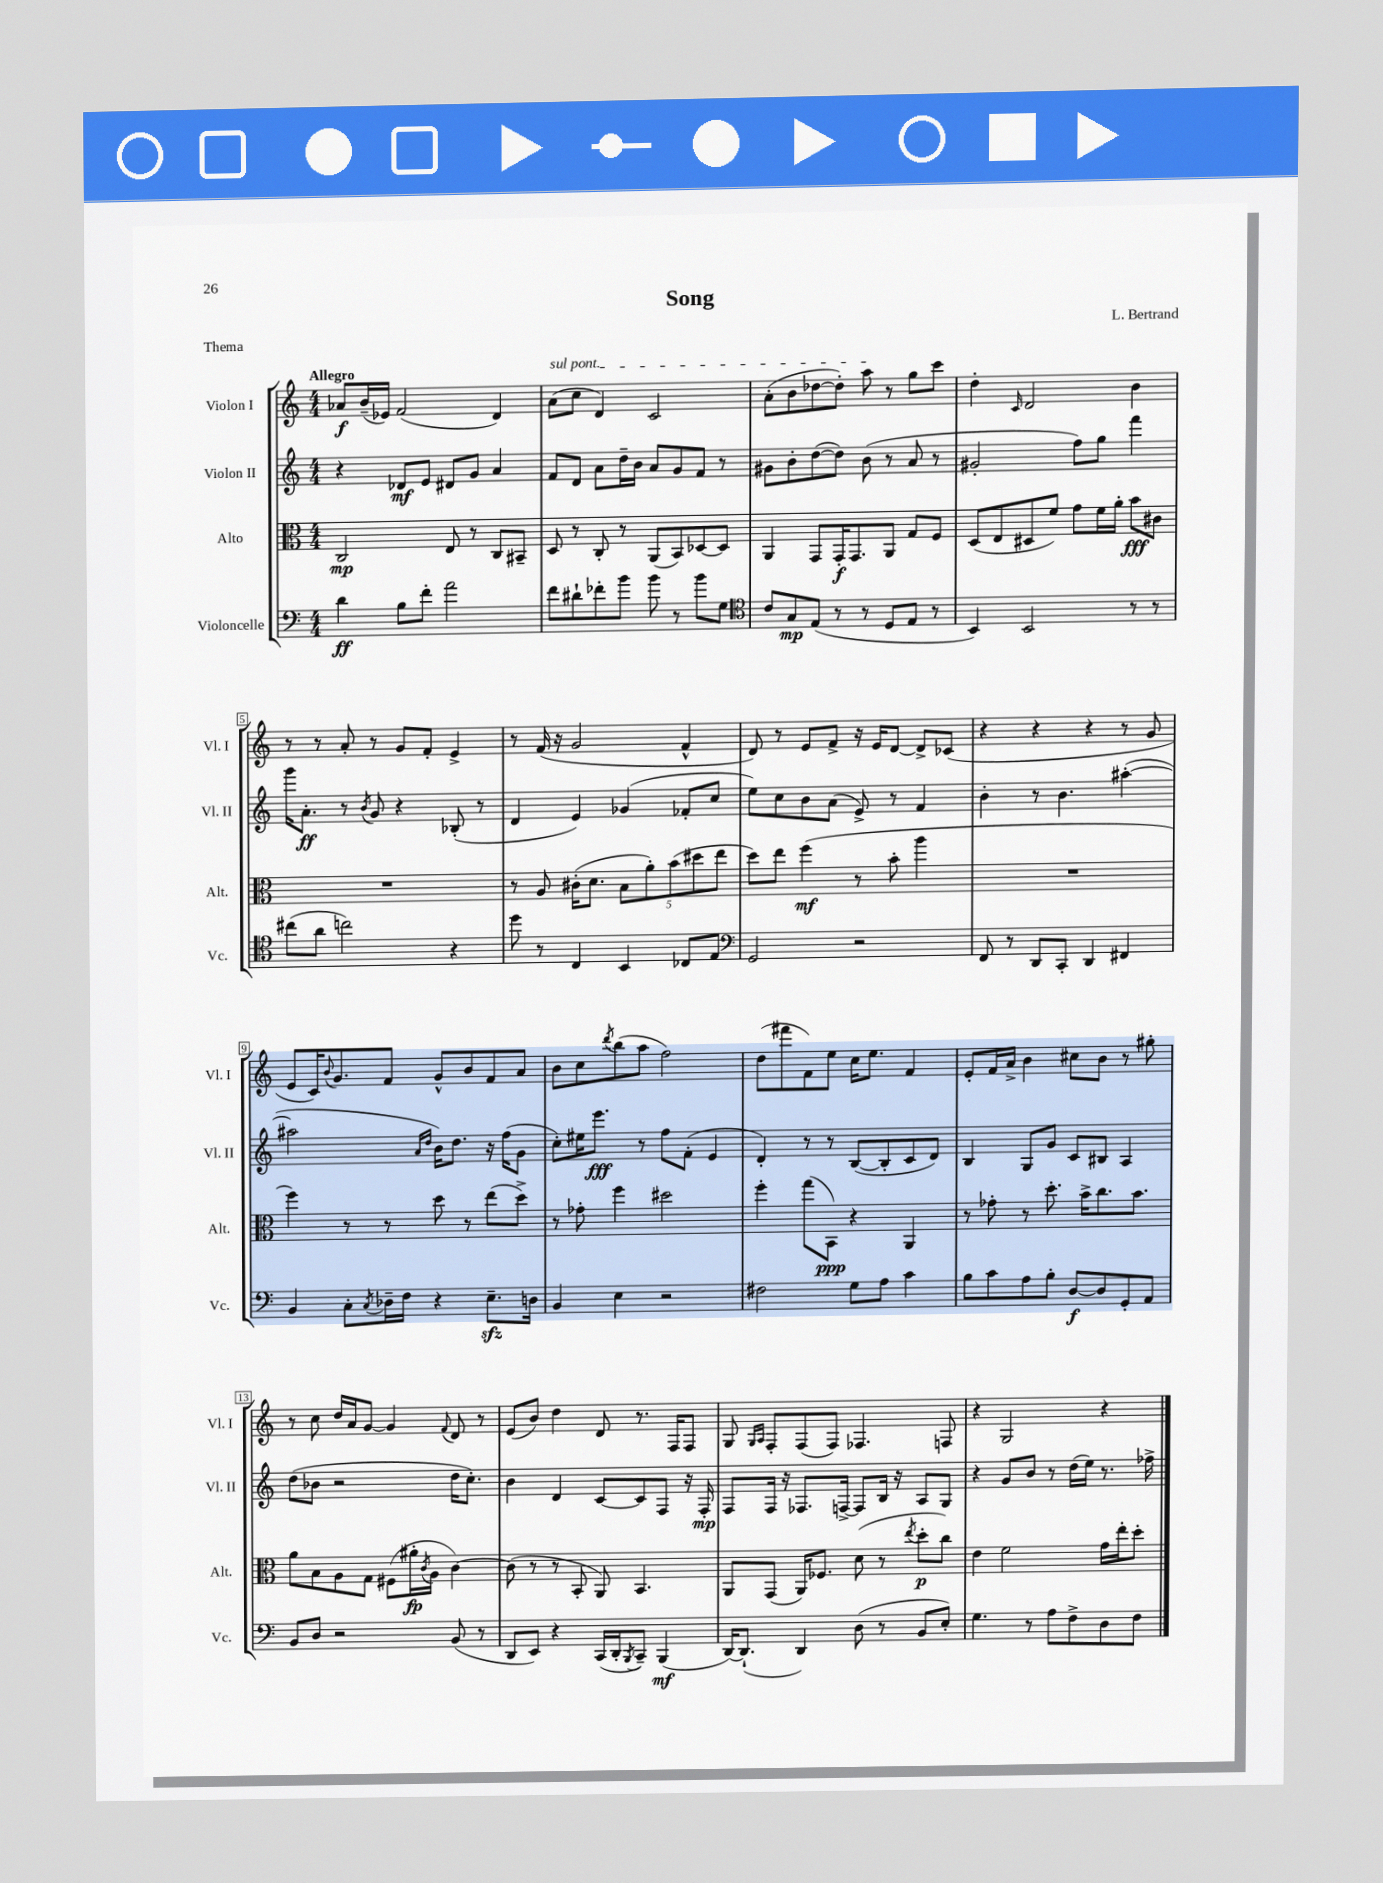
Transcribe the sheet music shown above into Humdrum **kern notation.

**kern	**dynam	**kern	**dynam	**kern	**dynam	**kern	**dynam
*part4	*part4	*part3	*part3	*part2	*part2	*part1	*part1
*staff4	*staff4	*staff3	*staff3	*staff2	*staff2	*staff1	*staff1
*I"Violoncelle	*	*I"Alto	*	*I"Violon II	*	*I"Violon I	*
*I'Vc.	*	*I'Alt.	*	*I'Vl. II	*	*I'Vl. I	*
*clefF4	*	*clefC3	*	*clefG2	*	*clefG2	*
*k[]	*	*k[]	*	*k[]	*	*k[]	*
*M4/4	*	*M4/4	*	*M4/4	*	*M4/4	*
=1	=1	=1	=1	=1	=1	=1	=1
!	!	!	!	!	!	!LO:TX:a:B:t=Allegro	!
4d\	ff	2C/	mp	4r	.	8a-X/L	f
.	.	.	.	.	.	(16b~/L	.
.	.	.	.	.	.	16e-X/JJ)	.
8B\L	.	.	.	8d-X/L	mf	(2f/	.
8f'\J	.	.	.	8e/J	.	.	.
2a\	.	8E/	.	8d#X/L	.	.	.
.	.	8r	.	8g/J	.	.	.
.	.	8C/L	.	4a/	.	4d/)	.
.	.	8BB#X~/J	.	.	.	.	.
=2	=2	=2	=2	=2	=2	=2	=2
!	!	!	!	!	!	!LO:TX:a:i:t=sul pont.	!
8f\L	.	8D/	.	8f/L	.	(8a\L	.
8d#X`\	.	8r	.	8d/J	.	8cc\J	.
8f-X'\	.	8C'/	.	8a\L	.	4d/)	.
8b\J	.	8r	.	16dd~\L	.	.	.
.	.	.	.	16b\JJ	.	.	.
8b\	.	(8AA/L	.	8a/L	.	2c/	.
8r	.	8BB/)	.	8g/	.	.	.
8b\L	.	[8D-X/	.	8f/J	.	.	.
8G\J	.	8D-/J]	.	8r	.	.	.
=3	=3	=3	=3	=3	=3	=3	=3
*clefC4	*	*	*	*	*	*	*
8c/L	.	4AA/	.	8g#X\L	.	(8a'\L	.
8G/	mp	.	.	8b'\	.	8b\	.
(8E/J	.	8GG/L	.	([8dd\	.	[8dd-X\	.
8r	.	16GG'/K	f	8dd\J])	.	8dd-'\J])	.
.	.	8.GG/	.	.	.	.	.
8r	.	.	.	(8b\	.	8aa\	.
8D/L	.	8AA/J	.	8r	.	8r	.
8E/J	.	8G/L	.	8a/	.	8gg\L	.
8r	.	8F/J	.	8r	.	8ccc\J	.
=4	=4	=4	=4	=4	=4	=4	=4
4BB/)	.	(8D/L	.	2g#X'/	.	4dd'\	.
.	.	8E/	.	.	.	.	.
.	.	.	.	.	.	16qqc/	.
2BB/	.	8D#X/	.	.	.	2d/	.
.	.	8f/J)	.	.	.	.	.
.	.	8g\L	.	8ff\L)	.	.	.
.	.	16f\L	.	8gg\J	.	.	.
.	.	16a'\JJ	.	.	.	.	.
8r	.	8b\L	fff	4fff\	.	4b\	.
8r	.	8c#X\J	.	.	.	.	.
!!LO:LB:g=z
=5	=5	=5	=5	=5	=5	=5	=5
(8cc#X\L	.	1r	.	16ggg\KL	.	8r	.
.	.	.	.	8.a'\J	ff	.	.
8a\J	.	.	.	.	.	8r	.
2ccn\)	.	.	.	8r	.	8a'/	.
.	.	.	.	8qb/	.	.	.
.	.	.	.	8g/	.	8r	.
.	.	.	.	4r	.	8g/L	.
.	.	.	.	.	.	8f'/J	.
4r	.	.	.	(8B-X'/	.	4e^/	.
.	.	.	.	8r	.	.	.
=6	=6	=6	=6	=6	=6	=6	=6
8dd\	.	8r	.	4d/	.	8r	.
8r	.	8A/	.	.	.	(16f/	.
.	.	.	.	.	.	16r	.
4C/	.	(16c#X'\KL	.	4e/)	.	2g/	.
.	.	8.d\J	.	.	.	.	.
4BB/	.	10B\L	.	(4g-X/	.	.	.
.	.	10a'\)	.	.	.	.	.
.	.	(10b\	.	.	.	.	.
8C-X/L	.	.	.	8f-X'/L	.	4f^^/	.
.	.	10dd#X\	.	.	.	.	.
8E/J	.	.	.	8cc/J	.	.	.
.	.	10ee\J	.	.	.	.	.
=7	=7	=7	=7	=7	=7	=7	=7
*clefF4	*	*	*	*	*	*	*
2GG/	.	8dd\L)	.	8ee\L)	.	8d/)	.
.	.	8ee\J	.	8cc\	.	8r	.
.	.	(4ff\	mf	8b\	.	8e/L	.
.	.	.	.	(8a\J	.	8f^/J	.
2r	.	8r	.	8e^/)	.	16r	.
.	.	.	.	.	.	16e/KL	.
.	.	8b'\	.	8r	.	[8d/J	.
.	.	4aa\	.	4f/	.	8d^/L]	.
.	.	.	.	.	.	(8c-X/J	.
=8	=8	=8	=8	=8	=8	=8	=8
8FF/	.	1r	.	4b'\	.	4r	.
8r	.	.	.	.	.	.	.
8DD/L	.	.	.	8r	.	4r	.
8CC'/J	.	.	.	4.b\	.	.	.
4DD/	.	.	.	.	.	4r	.
4FF#X/	.	.	.	([4aa#X'\	.	8r	.
.	.	.	.	.	.	8g/	.
!!LO:LB:g=z
=9	=9	=9	=9	=9	=9	=9	=9
4BB/	.	4ff\)	.	2aa#X\]	.	8e/L	.
.	.	.	.	.	.	16c/K)	.
.	.	.	.	.	.	8qqb/	.
.	.	.	.	.	.	8.g/	.
8C'\L	.	8r	.	.	.	.	.
8qC/	.	.	.	.	.	.	.
16D-X~\L	.	8r	.	.	.	8f/J	.
16F\JJ	.	.	.	.	.	.	.
.	.	.	.	16qqa/LL	.	.	.
.	.	.	.	16qqdd/JJ	.	.	.
4r	.	8dd\	.	16b\KL)	.	8g^^/L	.
.	.	.	.	8.dd\J	.	.	.
.	.	8r	.	.	.	8b/	.
8.Ezz~\L	.	(8ee\L	.	16r	.	8f/	.
.	.	.	.	(16ff\KL	.	.	.
.	.	8dd^\J)	.	8g\J	.	8a/J	.
16Dn\Jk	.	.	.	.	.	.	.
=10	=10	=10	=10	=10	=10	=10	=10
4BB/	.	8r	.	8cc'\L)	.	8b\L	.
.	.	8g-X'\	.	16ee#X\K	.	8cc\	.
.	.	.	.	8.eee\J	fff	.	.
.	.	.	.	.	.	8qddd/	.
4E\	.	4ff\	.	.	.	(8bb\	.
.	.	.	.	8r	.	8aa\J	.
2r	.	2dd#X\	.	8ff\L	.	2ff\)	.
.	.	.	.	(8f'\J	.	.	.
.	.	.	.	4e/	.	.	.
=11	=11	=11	=11	=11	=11	=11	=11
2F#X\	.	4ff'\	.	4d'/)	.	(8dd\L	.
.	.	.	.	.	.	8fff#X\	.
.	.	(8gg\L	.	8r	.	8f\)	.
.	.	8BB\J)	ppp	8r	.	8ee\J	.
8G\L	.	4r	.	([8B/L	.	16cc\KL	.
.	.	.	.	.	.	8.ee\J	.
8A\J	.	.	.	8B'/]	.	.	.
4c\	.	4AA/	.	8c/	.	4f/	.
.	.	.	.	8d/J)	.	.	.
=12	=12	=12	=12	=12	=12	=12	=12
8B\L	.	8r	.	4B/	.	8e'/L	.
8c\	.	8g-X'\	.	.	.	16f/L	.
.	.	.	.	.	.	16a^/JJ	.
8A\	.	8r	.	8G/L	.	4b\	.
8B'\J	.	8.dd'\	.	8g/J	.	.	.
[8D/L	f	.	.	8c/L	.	8cc#X\L	.
.	.	16b^\KL	.	.	.	.	.
8D/]	.	8.cc\	.	8B#X/J	.	8b\J	.
8GG'/	.	.	.	4A/	.	8r	.
.	.	8.b\J	.	.	.	.	.
8AA/J	.	.	.	.	.	8gg#X'\	.
!!LO:LB:g=z
=13	=13	=13	=13	=13	=13	=13	=13
8BB/L	.	8a\L	.	(8dd\L	.	8r	.
8D/J	.	8B\	.	8b-X\J	.	8cc\	.
2r	.	8A\	.	2r	.	16dd/LL	.
.	.	.	.	.	.	16a/J	.
.	.	8G\J	.	.	.	[8g/J	.
.	.	(8F#X\L	.	.	.	4g/]	.
.	.	16a#X'\L	fp	.	.	.	.
.	.	8qc/	.	.	.	.	.
.	.	16A\JJ	.	.	.	.	.
.	.	.	.	.	.	8qqf/	.
(8BB/	.	[4c\)	.	16dd\KL	.	8d/	.
.	.	.	.	8.cc'\J)	.	.	.
8r	.	.	.	.	.	8r	.
=14	=14	=14	=14	=14	=14	=14	=14
8DD/L	.	(8c\]	.	4b\	.	(8e/L	.
8EE/J)	.	8r	.	.	.	8b/J)	.
4r	.	8r	.	4d/	.	4dd\	.
.	.	8BB'/	.	.	.	.	.
(16CC/LL	.	8AA/)	.	[8c/L	.	8d/	.
16DD'/J	.	.	.	.	.	.	.
8qBBB/	.	.	.	.	.	.	.
8CC~/J)	.	4.BB/	.	8c/]	.	8.r	.
(4BBB/	mf	.	.	8F/J	.	.	.
.	.	.	.	.	.	16F/KL	.
.	.	.	.	16r	.	8F/J	.
.	.	.	.	16F'/	mp	.	.
=15	=15	=15	=15	=15	=15	=15	=15
[16DD/KL)	.	8AA/L	.	8F/L	.	8G/	.
(8.DD`/J]	.	.	.	.	.	.	.
.	.	.	.	.	.	16qqG/LL	.
.	.	.	.	.	.	16qqA/JJ	.
.	.	(8GG/J	.	16F/Jk	.	8F'/L	.
.	.	.	.	16r	.	.	.
4DD/)	.	16AA/KL)	.	8.F-X/L	.	(8F/	.
.	.	8.F-X/J	.	.	.	.	.
.	.	.	.	.	.	8F/J)	.
.	.	.	.	[16Fn^/Jk	.	.	.
(8D\	.	(8d\	.	8F/L]	.	4.F-X/	.
8r	.	8r	.	16B/Jk	.	.	.
.	.	.	.	16r	.	.	.
.	.	8qee/	.	.	.	.	.
8BB/L	.	8dd'\L	p	8A/L	.	.	.
8E'/J)	.	8cc\J)	.	8G/J	.	8Fn/	.
=16	=16	=16	=16	=16	=16	=16	=16
4.G\	.	4e\	.	4r	.	4r	.
.	.	2f\	.	8g/L	.	2G/	.
8r	.	.	.	8b/J	.	.	.
8A\L	.	.	.	8r	.	.	.
8F^\	.	.	.	(16dd\LL	.	.	.
.	.	.	.	16ee\JJ)	.	.	.
8D\	.	16g\LL	.	8.r	.	4r	.
.	.	16ee'\J	.	.	.	.	.
8F\J	.	8dd'\J	.	.	.	.	.
.	.	.	.	16ff-X^\	.	.	.
==	==	==	==	==	==	==	==
*-	*-	*-	*-	*-	*-	*-	*-
